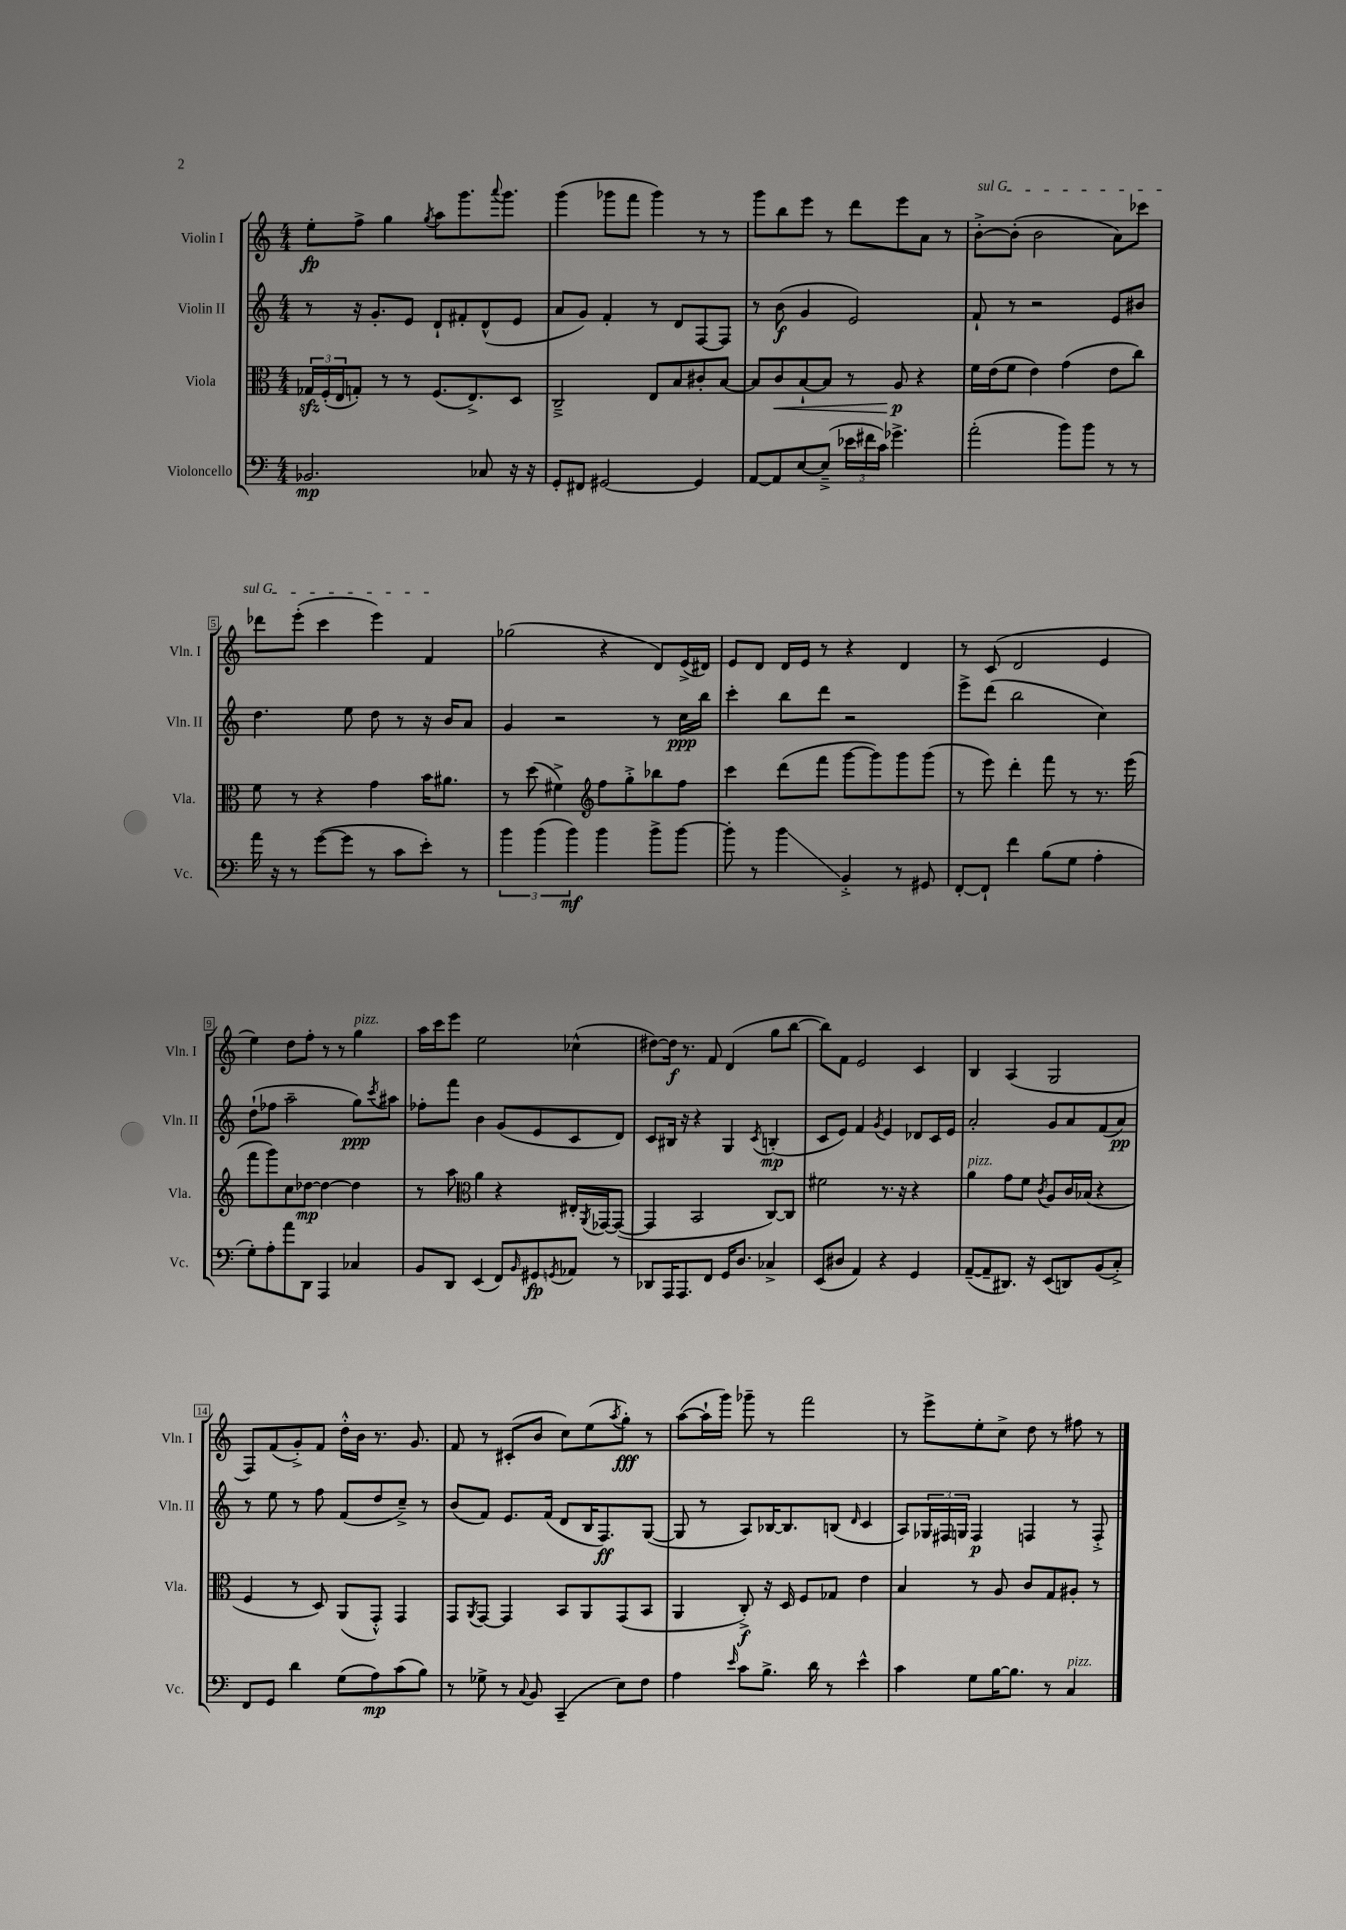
<<
\new StaffGroup <<
\new Staff = "s0" \with { instrumentName = "Violin I" shortInstrumentName = "Vln. I" } {
    \clef treble \key c \major \numericTimeSignature \time 4/4
    e''8-.\fp f''8-> g''4 \acciaccatura { g''8 } a''8 g'''8. \appoggiatura { a'''8 } g'''8. |
    g'''4( ges'''8 f'''8 ges'''4) r8 r8 |
    g'''8 b''8 e'''8 r8 d'''8 e'''8 a'8 r8 |
    \once \override TextSpanner.bound-details.left.text = \markup { \italic "sul G" } b'8~-.->\startTextSpan b'8-.( b'2 a'8) ces'''8 |
    des'''8 e'''8-.( c'''4 e'''4) f'4\stopTextSpan |
    ges''2( r4 d'8) e'16->( dis'16) |
    e'8 d'8 d'16 e'16 r8 r4 d'4 |
    r8 c'8( d'2 e'4 |
    e''4) d''8 f''8-. r8 r8 g''4^\markup { \italic "pizz." } |
    a''16 c'''16 e'''8 e''2 ces''4-^( |
    dis''8~) dis''16\f r8. f'8 d'4( g''8 b''8~ |
    b''8) f'8 e'2 c'4 |
    b4 a4( g2 |
    f8) f'8( g'8-.->) f'8 d''16-.-^ b'16 r8. g'8. |
    f'8 r8 cis'8-.( b'8 c''8) e''8( \acciaccatura { a''8 } g''8-.\fff) r8 |
    a''8~( a''16-! g'''16) ges'''8-- r8 f'''2 |
    r8 e'''8-> e''8-. c''8-> d''8 r8 fis''8 r8 \bar "|." |
}
\new Staff = "s1" \with { instrumentName = "Violin II" shortInstrumentName = "Vln. II" } {
    \clef treble \key c \major \numericTimeSignature \time 4/4
    r8 r16 g'8.-. e'8 d'8-! fis'8-. d'8-^( e'8 |
    a'8 g'8) f'4-. r8 d'8 f8~ f8 |
    r8 b'8\f( g'4 e'2) |
    f'8-! r8 r2 e'8 bis'8 |
    d''4. e''8 d''8 r8 r16 b'16 a'8 |
    g'4 r2 r8 c''16\ppp b''16 |
    c'''4-. b''8 d'''8 r2 |
    e'''8-> d'''8( b''2 c''4) |
    d''8-!( fes''8 a''2-- g''8\ppp) \acciaccatura { c'''8 } ais''8 |
    fes''8-. f'''8 b'4 g'8( e'8 c'8 d'8) |
    c'8 bis16 r16 r4 g4 \acciaccatura { c'8 } b4-.\mp( |
    c'8 e'8) f'4 \acciaccatura { g'8 } e'4 des'8 c'16 e'16 |
    a'2-. g'8 a'8 f'8( a'8\pp) |
    r8 e''8 r8 f''8 f'8( d''8 c''8--->) r8 |
    b'8( f'8) e'8. f'16( d'8 b16 f8.\ff) g8~( |
    g8 r8 a8) bes16~ bes8. b8( \grace { d'16 } c'4 |
    a8) \tuplet 3/2 { ges16 fis16 g16 } fis4\p f4 r8 f8-.-> \bar "|." |
}
\new Staff = "s2" \with { instrumentName = "Viola" shortInstrumentName = "Vla." } {
    \clef alto \key c \major \numericTimeSignature \time 4/4
    \tuplet 3/2 { ges16\sfz f16-.( e16 } g8-.) r8 r8 f8.( e8.->) d8 |
    c2---> e8 b8 cis'8-. b8~ |
    b8 c'8\< b8~-! b8 r8 a8\p\! r4 |
    f'16 e'16( f'8 e'4) g'4( e'8 c''8) |
    f'8 r8 r4 g'4 b'16 ais'8. |
    r8 d''8( fis'4->) \clef treble f''8 g''8-.-> bes''8 f''8 |
    c'''4 d'''8( f'''8 g'''8~ g'''8) g'''8 g'''8( |
    r8 e'''8) d'''4-. f'''8 r8 r8. e'''16( |
    f'''8 g'''8) c''8 des''8~\mp des''4~ des''4 |
    r8 a''8 \clef alto a'4 r4 eis16-. \acciaccatura { a,8 } ges,16~ ges,8~( |
    ges,4 b,2 c8~) c8 |
    fis'2 r8. r16 r4 |
    a'4^\markup { \italic "pizz." } g'8 f'8 \acciaccatura { c'8 } a8 c'16 bes16( r4 |
    f4 r8 d8) a,8( g,8-.-^) g,4 |
    g,8 \acciaccatura { a,8 } g,8~ g,4 b,8 a,8 g,8( b,8 |
    a,4 c8-.->\f) r16 d16 f8 ges8 e'4 |
    b4 r8 a8 c'8 g8 ais8-. r8 \bar "|." |
}
\new Staff = "s3" \with { instrumentName = "Violoncello" shortInstrumentName = "Vc." } {
    \clef bass \key c \major \numericTimeSignature \time 4/4
    bes,2.\mp ces8 r16 r16 |
    g,8-. fis,8 gis,2~ gis,4 |
    a,8~ a,8 e8~ e8--->( \tuplet 3/2 { ees'16 fis'16 c'16) } ges'4.-> |
    a'2-.( b'8) b'8 r8 r8 |
    a'16 r16 r8 g'8~( g'8 r8 c'8 e'8-.) r8 |
    \tuplet 3/2 { b'4 b'4( b'4\mf) } b'4 b'8-> b'8~ |
    b'8-. r8 b'4\glissando b,4-.-> r8 gis,8 |
    f,8~-. f,8-! f'4 b8( g8 a4-. |
    g8-.) a8-. a'8 d,8 a,,4 ces4 |
    b,8 d,8 e,4( f,8) \grace { b,16 } gis,8\fp \acciaccatura { g,8 } aes,8 r8 |
    des,8 a,,16 a,,8. f,8 g,16 d8. ces4-> |
    e,8( dis8 a,4) r4 g,4 |
    a,8~--( a,8-- dis,8.) r16 e,8( d,8) b,8( c8-.->) |
    f,8 g,8 d'4 g8( a8\mp) c'8( b8) |
    r8 ges8-> r8 \appoggiatura { c8 } b,8 c,4--( e8) f8 |
    a4 \grace { e'16 } c'8 b8.-> d'16 r8 e'4-^ |
    c'4 g8 b16~ b8. r8 c4^\markup { \italic "pizz." } \bar "|." |
}
>>
>>
\layout { \context { \Score \override BarNumber.stencil = #(make-stencil-boxer 0.1 0.3 ly:text-interface::print) } }
